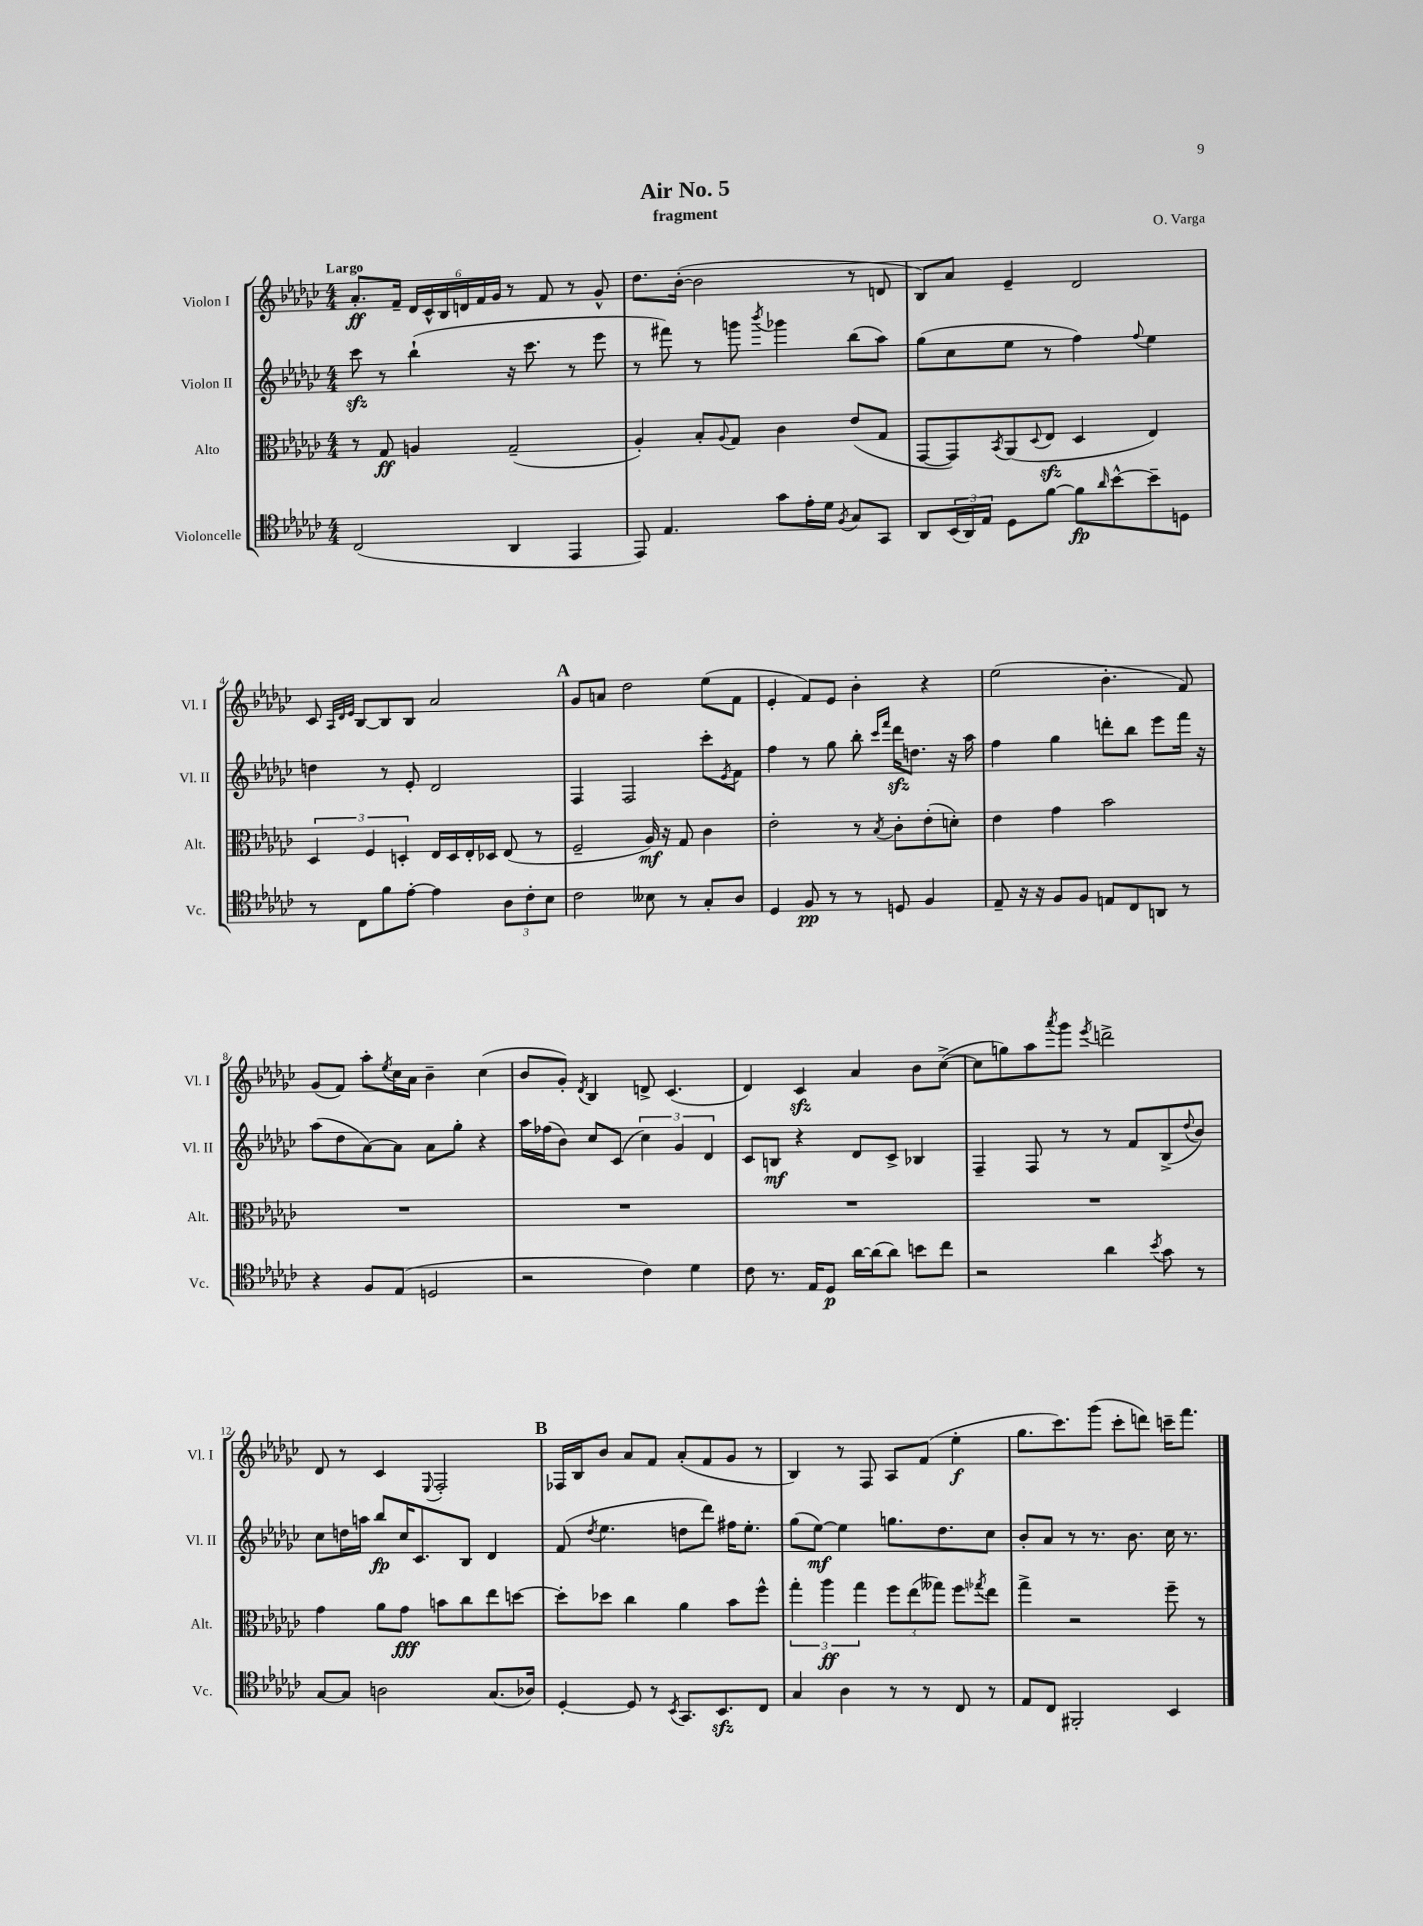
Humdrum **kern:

**kern	**kern	**kern	**kern
*staff4	*staff3	*staff2	*staff1
*clefC4	*clefC3	*clefG2	*clefG2
*k[b-e-a-d-g-c-]	*k[b-e-a-d-g-c-]	*k[b-e-a-d-g-c-]	*k[b-e-a-d-g-c-]
*M4/4	*M4/4	*M4/4	*M4/4
(2C-	8r	8ccc-	8.a-'
.	8G-	8r	.
.	.	.	16f~
.	4A	(4bb-`	24d-
.	.	.	24c-^^
.	.	.	24B-
.	.	.	24d
.	.	.	24f
.	.	.	24g-
4AA-	(2G-~	16r	8r
.	.	8.ccc-	.
.	.	.	8f
4EE-	.	8r	8r
.	.	8eee-	8g-^^
=	=	=	=
8EE-)	4A-')	8r	8.dd-
4.E-	.	8fff#)	.
.	.	.	([16b-'
.	8B-'	8r	2b-]
.	8qqA-	.	.
.	8G-	8ggg	.
.	.	8qbbb-	.
8g-	4c-	4ggg-	.
16e-'	.	.	.
16d-	.	.	.
8qF	.	.	.
8G-	(8e-	(8bb-	8r
8GG-	8G-	8aa-)	8d
=	=	=	=
8AA-	[8GG-	(8gg-	8B-)
(24BB-	8GG-])	8cc-	8a-
24AA-)	.	.	.
24E-	.	.	.
.	8qBB-	.	.
8D-	(8AA-	8ee-	4e-~
.	8qqD-	.	.
[8f	8E-	8r	.
8f]	4D-	4ff)	2d-
16qqa-	.	.	.
[8b-^^	.	.	.
.	.	8qqff	.
8b-~]	4E-)	4ee-	.
8D	.	.	.
=	=	=	=
8r	6D-	4dd	8c-
.	.	.	32qqA-
.	.	.	32qqd-
.	.	.	32qqe-
8C-	.	.	[8B-
.	6F	.	.
8f	.	8r	8B-]
.	6D'	.	.
[8e-'	.	8e-'	8B-
4e-]	16E-	2d-	2a-
.	16D	.	.
.	16E-'	.	.
.	16D-	.	.
12A-	(8E-	.	.
12c-'	.	.	.
.	8r	.	.
12B-	.	.	.
=	=	=	=
2c-	2F~	4F	8g-
.	.	.	8a
.	.	2F	2dd-
8B--	16A-)	.	.
.	16r	.	.
8r	8G-	.	.
8G-'	4c-	8ccc-'	(8ee-
.	.	8qe-	.
8A-	.	8f	8f
=	=	=	=
4D-	2e-'	4ff	4e-'
8F	.	8r	8f)
8r	.	8gg-	8e-
8r	8r	8bb-'	4b-'
.	.	16qqccc-	.
.	8qB-	16qqfff	.
8D	8c-'	16ddd-	.
.	.	8.dd	.
4F	(8e-'	.	4r
.	8d')	16r	.
.	.	16aa-	.
=	=	=	=
8E-~	4e-	4ff	(2ee-
16r	.	.	.
16r	.	.	.
8F	4g-	4gg-	.
8F	.	.	.
8E	2b-	8ddd'	4.b-'
8C-	.	8bb-	.
8AA	.	8eee-	.
8r	.	16fff	8f)
.	.	16r	.
=	=	=	=
4r	1r	(8aa-	(8g-
.	.	8dd-	8f)
8F	.	[8a-)	8aa-'
.	.	.	8qee-
(8E-	.	8a-]	16cc-
.	.	.	16a-
2D	.	8a-	4b-~
.	.	8gg-'	.
.	.	4r	(4cc-
=	=	=	=
2r	1r	16aa-	8b-
.	.	(16ff-	.
.	.	8b-)	8g-')
.	.	.	8qd-
.	.	8cc-	4B-
.	.	(8c-	.
4c-)	.	6cc-)	8d^
.	.	.	(4.c-
.	.	6g-	.
4d-	.	.	.
.	.	6d-	.
=	=	=	=
8c-	1r	8c-	4d-)
8.r	.	8B	.
.	.	4r	4c-
16E-	.	.	.
8D-	.	.	.
[16a-	.	8d-	4a-
(16a-]	.	.	.
8a-)	.	8c-^	.
8b	.	4B-	8b-
8cc-	.	.	([8cc-^
=	=	=	=
2r	1r	4F~	8cc-]
.	.	.	8gg)
.	.	8F	8aa-
.	.	.	8qaaa-
.	.	8r	8ggg-
.	.	.	8qeee-
4a-	.	8r	2ddd^
.	.	8f	.
8qb-	.	.	.
8g-	.	(8B-^	.
.	.	8qqdd-	.
8r	.	8b-)	.
=	=	=	=
[8G-	4g-	8cc-	8d-
8G-]	.	16dd	8r
.	.	16aa	.
2A	8a-	8bb-	4c-
.	8g-	16cc-	.
.	.	8.c-	.
.	.	.	8qqE-
.	8b	.	2F'
.	8cc-	8B-	.
(8.G-	8ee-	4d-	.
.	[8dd	.	.
16A-)	.	.	.
=	=	=	=
[4D-'	8dd']	(8f	16F-
.	.	.	16B-
.	.	8qdd-	.
.	8dd-	4.ee-	8b-
8D-]	4cc-	.	8a-
8r	.	.	8f
8qBB-	.	.	.
8.GG-	4a-	8dd	(8a-'
.	.	8ddd-)	8f
8.BB-	.	.	.
.	8b-	16ff#	8g-
.	.	8.ee-'	.
8C-	8ff^^	.	8r
=	=	=	=
4G-	6gg-'	(8gg-	4B-)
.	.	[8ee-)	.
.	6aa-	.	.
4A-	.	4ee-]	8r
.	6gg-	.	.
.	.	.	8F
8r	12ff	8.gg	8A-
.	(12ee-	.	.
8r	.	.	(8f
.	12gg--)	.	.
.	.	8.dd-	.
8C-	8ff	.	4ee-'
.	8qgg-	.	.
8r	8ee-	8cc-	.
=	=	=	=
8E-	4gg-^	8b-'	8.gg-
8C-	.	8a-	.
.	.	.	8.ccc-)
2FF#'	2r	8r	.
.	.	8.r	(8ggg-
.	.	.	8ccc-'
.	.	8.b-	.
.	.	.	8ddd)
4BB-	8ff~	16cc-	16ccc~
.	.	8.r	8.fff
.	8r	.	.
==	==	==	==
*-	*-	*-	*-
